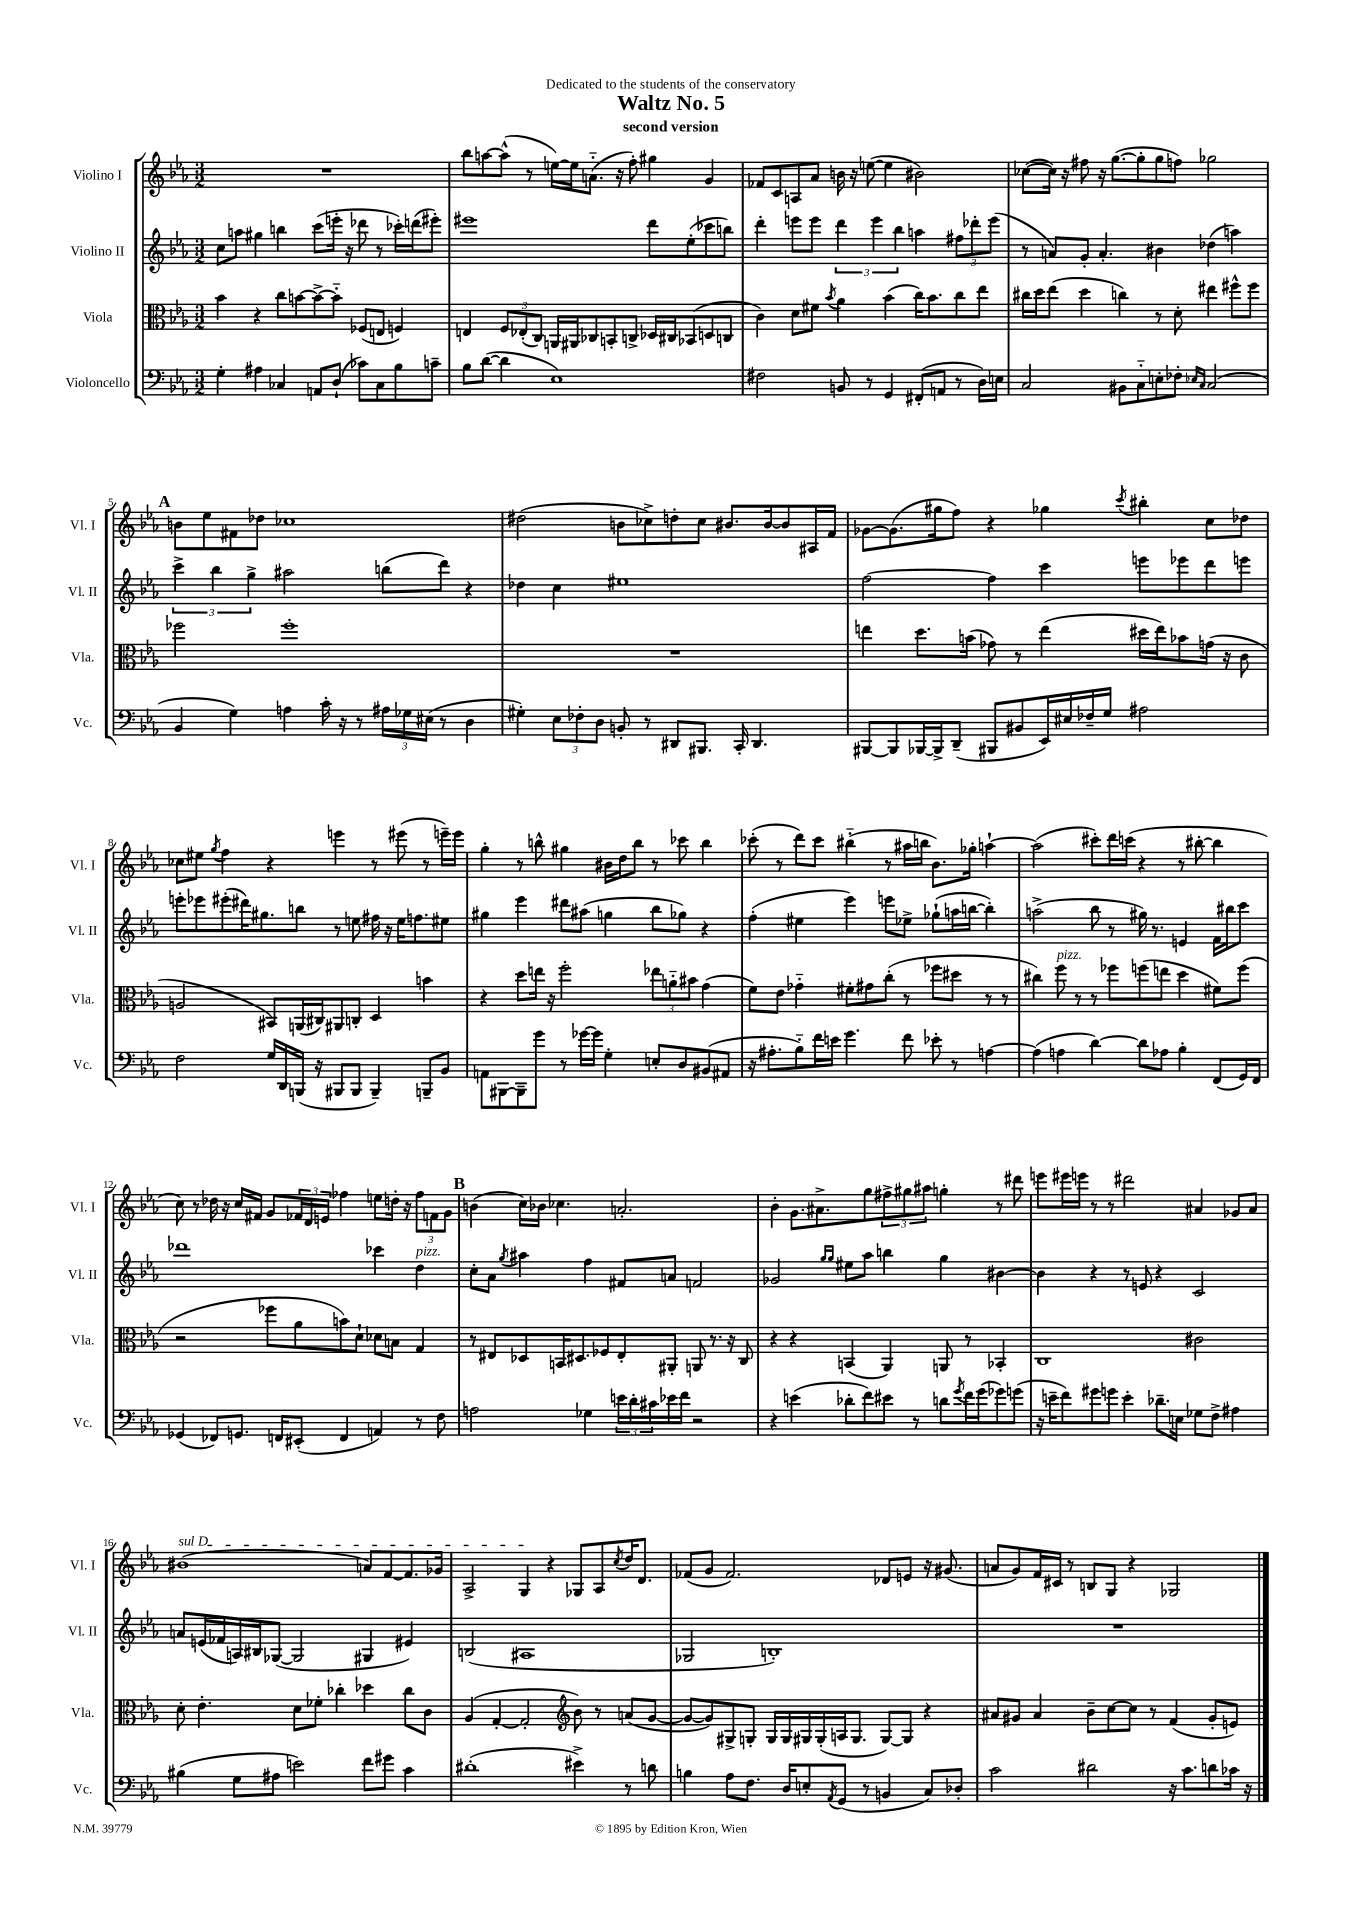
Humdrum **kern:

**kern	**kern	**kern	**kern
*staff4	*staff3	*staff2	*staff1
*clefF4	*clefC3	*clefG2	*clefG2
*k[b-e-a-]	*k[b-e-a-]	*k[b-e-a-]	*k[b-e-a-]
*M3/2	*M3/2	*M3/2	*M3/2
4G'	4b-	8cc	1.r
.	.	8aa	.
4A#	4r	4gg#	.
4C-	8cc	4bb	.
.	[8b	.	.
8AA	8b^_	(8ccc	.
(8D`	8b'~]	16eee'	.
.	.	16r	.
8c-)	(8F-	8ddd-	.
8C-	8E	8r	.
8B-	4F)	16ccc-')	.
.	.	(16ddd	.
8c~	.	8eee#')	.
=	=	=	=
8B-	4E	1eee#	8bb-
([8d	.	.	[8aa
4d]	12F	.	(8aa^^]
.	(12E-'	.	.
.	.	.	8r
.	12C)	.	.
1E-)	16AA	.	[16ee)
.	16AA#	.	16ee]
.	8C-	.	(8.a'~
.	8BB'	.	.
.	.	.	16r
.	8C^	.	8ff')
.	16D-	8ddd	4gg#
.	16C#	.	.
.	(8BB-	(8ee-'	.
.	8D	8ccc-	4g
.	8C	8bb)	.
=	=	=	=
2F#	4c)	4ddd'	8f-
.	.	.	8c
.	8d	8eee	8A
.	8f#	8eee	8a-
.	8qb-	.	.
8BB	4a-	6ddd	16b
.	.	.	16r
8r	.	.	([8ee
.	.	6eee	.
4GG	(4b-	.	4ee]
.	.	6bb-	.
(8FF#'	16cc)	4aa	2b#)
.	8.b-	.	.
8AA	.	.	.
8r	8cc	12ff#	.
.	.	12ddd-'	.
16D)	8ee-	.	.
.	.	(12eee	.
16E	.	.	.
=	=	=	=
2C	16cc#	8r	([8cc-
.	16dd	.	.
.	(8ee-	8a)	16cc-])
.	.	.	16r
.	4dd	8g'	8ff#
.	.	4.a'	16r
.	.	.	([8.gg
8BB#	4cc)	.	.
8C'~	.	.	8gg']
8E'	8r	4b#	8gg
8F-'	8d'	.	8ff)
16qqE-	.	.	.
16qqC	.	.	.
(2C	4ee#	(4dd-	2gg-
.	8ff#^^	4aa)	.
.	8ff#	.	.
=	=	=	=
4BB-	2ff-	6ccc^	8b
.	.	.	8ee-
.	.	6bb-	.
4G)	.	.	8f#
.	.	6gg^	.
.	.	.	8dd-
4A	1ff-'	2aa#	1cc-
16c'	.	.	.
16r	.	.	.
8r	.	.	.
24A#	.	(8bb	.
24G-	.	.	.
(24E#	.	.	.
8r	.	8ddd)	.
4D	.	4r	.
=	=	=	=
4G#')	1.r	4dd-	(2dd#
12E-	.	4cc	.
12F-'	.	.	.
12D	.	.	.
8BB'	.	1ee#	8b
8r	.	.	8cc-^)
8DD#	.	.	8dd'
8.BBB#	.	.	8cc-
.	.	.	8.b#
16CC'	.	.	.
4.DD#	.	.	.
.	.	.	[16b#
.	.	.	8b#]
.	.	.	16A#
.	.	.	16f
=	=	=	=
[8BBB#	4ee	[2ff	[8g-
8BBB#]	.	.	(8.g-]
[16BBB-	8.dd	.	.
16BBB-^]	.	.	16gg#
(8DD~	.	.	8ff)
.	(16b	.	.
8BBB#	8g-)	4ff]	4r
8BB#	8r	.	.
16EE-)	(4ee	4ccc	4gg-
16E#	.	.	.
16F-~	.	.	.
16G	.	.	.
.	.	.	8qccc
2A#	16dd#	8eee	4bb#'
.	16ee)	.	.
.	8b-	8eee-	.
.	(16g	8ddd	8cc
.	16r	.	.
.	8c	8eee	8dd-
=	=	=	=
2F	2A	8eee'	8cc-
.	.	8eee-	8ee#
.	.	.	8qgg
.	.	(8eee#'	4ff
.	.	16ddd#)	.
.	.	8.gg#	.
16G	8BB#)	.	4r
16DD	.	.	.
(16BBB	(16AA	8bb	.
16r	16C#)	.	.
8BBB#	8AA#	8r	4eee
8BBB#	8C'	8ee	.
4BBB#~)	4D	16ff#	8r
.	.	16r	.
.	.	16ee	(8eee#
.	.	8.ff	.
8BBB~	4b	.	8r
8BB-	.	8ee#	16eee~)
.	.	.	16eee
=	=	=	=
8AA	4r	4gg#	4gg'
[8BBB#	.	.	.
8BBB#~]	8dd	4eee-	8r
8g	16ee	.	8bb^^
.	16r	.	.
8r	2ff'	8ddd#	4gg#
[16g-	.	(8aa#	.
16g-]	.	.	.
4G'	.	4gg	16b#
.	.	.	16dd
.	.	.	8bb
8E'	12ee-	8bb-	8r
.	12a'~	.	.
8D	.	8gg-)	8ccc-
.	12b#	.	.
(8BB#	(4g	4r	4bb
8AA#	.	.	.
=	=	=	=
16r	8f)	(4ff'	(8ccc-'
8.A#'	.	.	.
.	8e-	.	8r
8B-'~)	4g-'~	4ee#	8ddd)
16f	.	.	8ccc-
16e	.	.	.
4.g	8f#'	4eee-)	(4bb#'~
.	8g#	.	.
.	(8cc'	8eee	8r
8f	8r	8ee-^	16aa#
.	.	.	16bb
8e-'	8ff-	(8gg-`	8.b-)
8r	8dd#	16aa	.
.	.	[16bb	16gg-'
[4A	8r	4bb'])	[4aa`
.	8r	.	.
=	=	=	=
(4A]	4cc#)	(2aa^	(2aa]
4A	8ff	.	.
.	8r	.	.
[4d)	8r	8bb-	8ccc#')
.	8ff-	8r	16ddd
.	.	.	(16ccc
8d]	(8ff	16gg#)	4r
.	.	8.r	.
8A-	8ee	.	.
4B-'	4dd	4e	8r
.	.	.	[8bb#'
(8FF	8f#)	16f	4bb#]
.	.	16bb#	.
16GG)	(8ff	8ccc	.
16FF	.	.	.
=	=	=	=
(4GG-	2r	1ddd-	8cc)
.	.	.	8r
8FF-)	.	.	16dd-
.	.	.	16r
8.GG	.	.	16cc
.	.	.	16f#
.	8ff-	.	8g
16FF	.	.	.
(8EE#'	8a-	.	24f-
.	.	.	24d
.	.	.	24e
4FF	8b)	.	4ff-
.	8d`	.	.
4AA)	8d-	4ccc-	8ee
.	8B	.	16dd'
.	.	.	16r
8r	4G	4dd	12ff-
.	.	.	12f
8F	.	.	.
.	.	.	12g
=	=	=	=
2A	8r	8cc'	(4b
.	8E#	8a-	.
.	.	8qgg	.
.	8D-	4aa#	16cc)
.	.	.	16b-
.	16BB	.	4.cc-
.	8.D#	.	.
4G-	.	4ff	.
.	8F-	.	.
24e	8E#'	8f#	2.a'
24d'	.	.	.
24c#	.	.	.
16e-	8AA#'	8a	.
16f	.	.	.
2r	8AA	2f	.
.	8.r	.	.
.	16r	.	.
.	8C	.	.
=	=	=	=
4r	4r	2g-	4b-'
(4e	4r	.	8.g
.	.	.	8.a#^
.	.	16qqgg	.
.	.	16qqgg	.
8d-'	(4BB	8ee#	.
8f)	.	8aa-	8gg
8e#	4AA-)	4bb	12ff#^
.	.	.	12gg#
8r	.	.	.
.	.	.	12aa#
8d	8AA	4gg	4gg'
8qg	.	.	.
16f	8r	.	.
(16g	.	.	.
8g-)	4BB-'	[4b#	8r
(8g	.	.	8ddd#
=	=	=	=
16r	1C	4b#]	8eee
16e~	.	.	.
8f)	.	.	16eee#
.	.	.	16eee
8g#	.	4r	8r
8g	.	.	8r
4e'	.	8r	2ddd#
.	.	8e	.
8.d-~	.	4r	.
16E	.	.	.
8G-	2c#	2c	4a#
8F^	.	.	.
4A#	.	.	8g-
.	.	.	8a#
=	=	=	=
(4B#	8d'	8a	(1b#
.	4.e-'	(16e	.
.	.	16f-	.
8G	.	16A)	.
.	.	16B#	.
8A#	.	([8G-	.
2e)	8d	2G-]	.
.	8f-'	.	.
.	4cc-'	.	.
8f	4dd-	4G#	8a)
8g#	.	.	[8f
4c	8cc-	4e#)	8.f]
.	8c	.	.
.	.	.	16g-
=	=	=	=
(1d#'	(4A-	(2B	2A-^
.	[4G'	.	.
.	2G']	1A#	4G
.	.	.	4r
*	*clefG2	*	*
4e#^)	8b-)	.	8G-
.	8r	.	8A-
.	.	.	8qcc
8r	(8a	.	16dd
.	.	.	8.d
8d	[8g	.	.
=	=	=	=
4B	8g_	2G-	(8f-
.	8g])	.	8g
8A-	8G#^	.	2.f-)
8.F	8G'	.	.
.	16G	1B')	.
16D	16G	.	.
8E'	16G#	.	.
.	(16G#'	.	.
8qAA-	.	.	.
(8GG	16A	.	.
.	8.G#	.	.
8r	.	.	.
4BB	[8G#)	.	8d-
.	8G#]	.	8e
8C)	4r	.	16r
.	.	.	(8.g#
8D-'	.	.	.
=	=	=	=
2c	8a#	1.r	8a
.	8g#	.	8g)
.	4a#	.	16f
.	.	.	16c#
.	.	.	8r
2d#	8b-~	.	8B
.	[8cc	.	8G
.	8cc]	.	4r
.	8r	.	.
16r	(4f	.	2G-
8.c	.	.	.
8d	8g#'	.	.
16c-	8e)	.	.
16r	.	.	.
==	==	==	==
*-	*-	*-	*-
